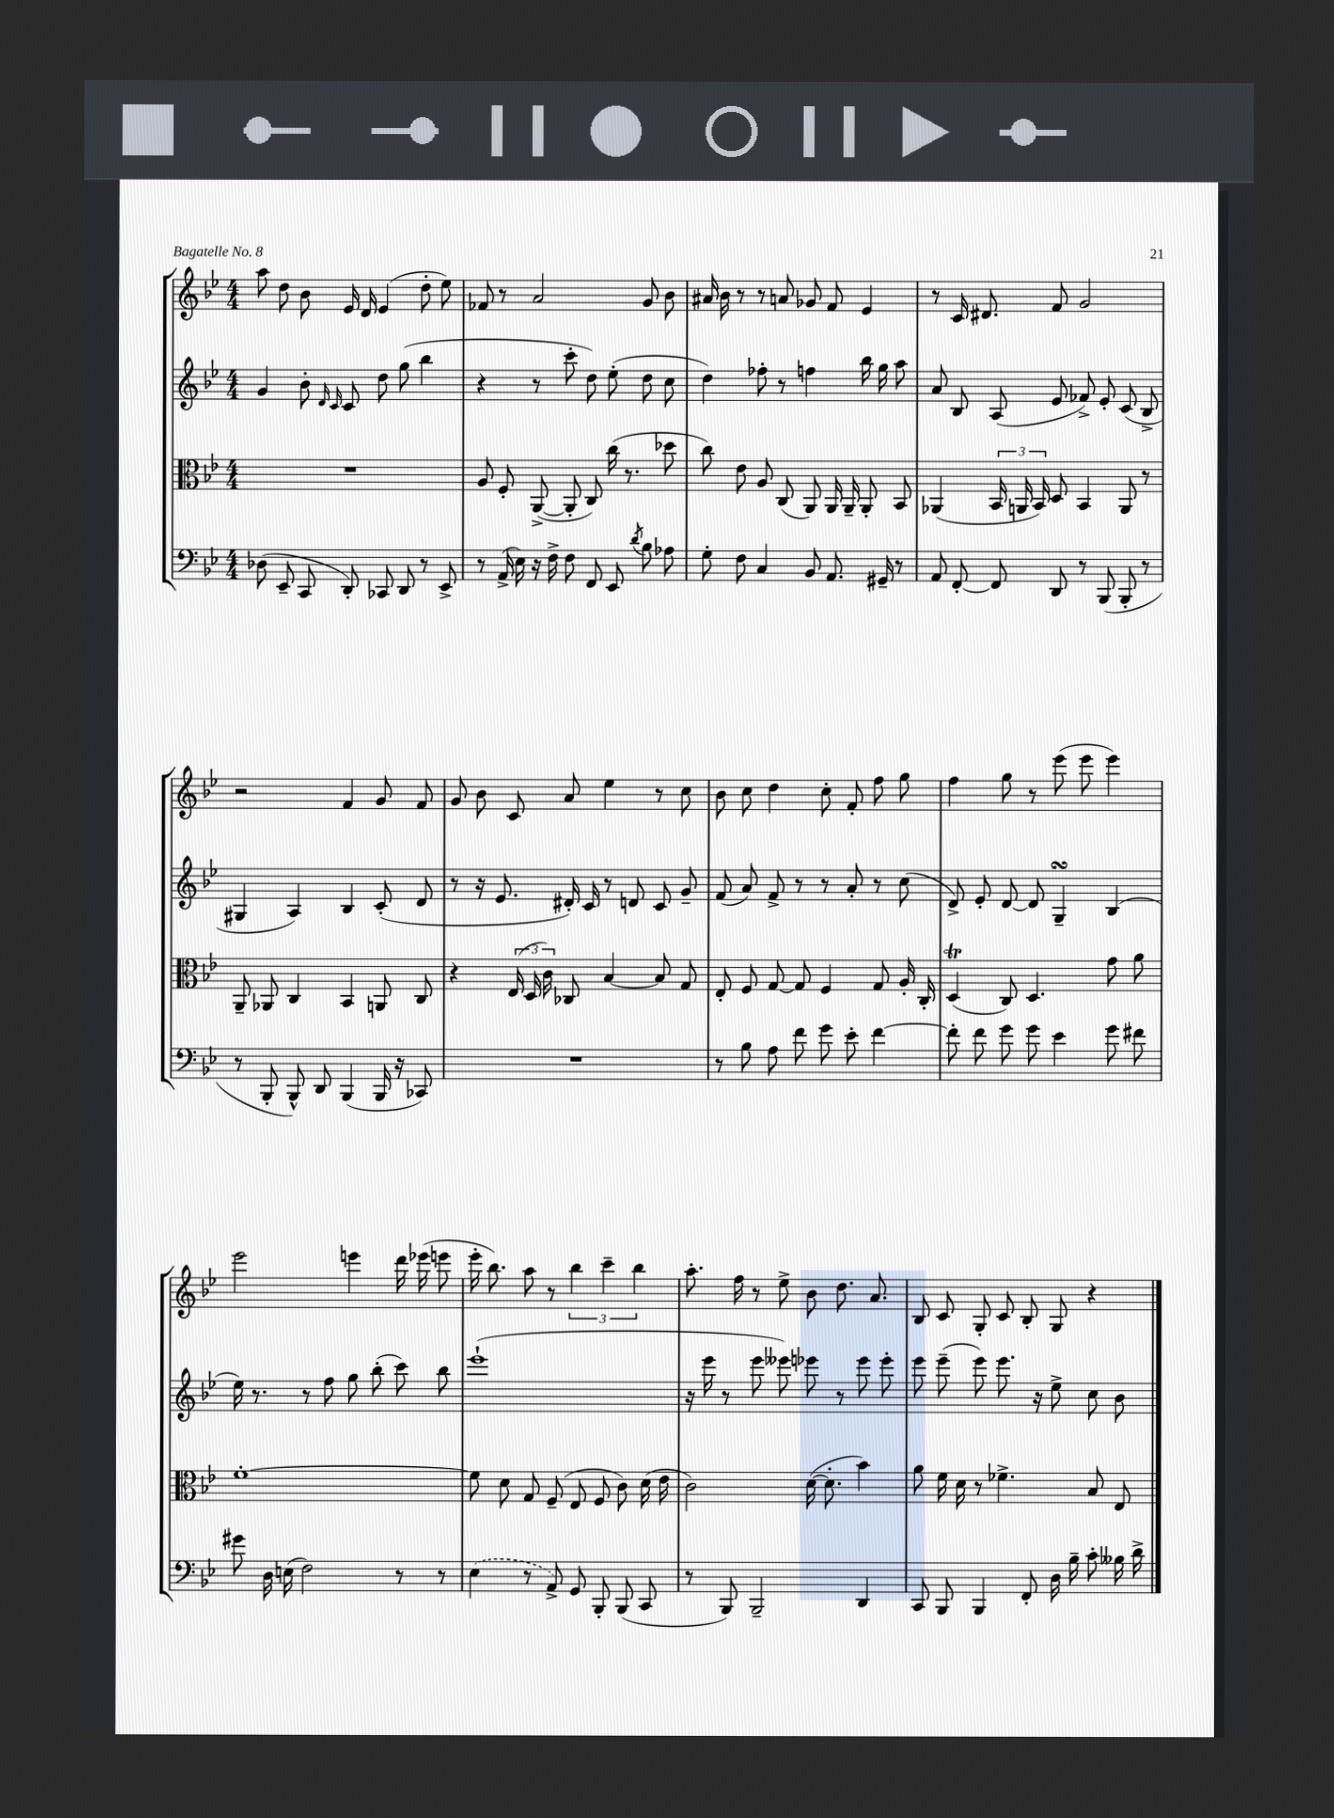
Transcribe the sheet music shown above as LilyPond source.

<<
\new StaffGroup <<
\new Staff = "s0" {
    \clef treble \key bes \major \numericTimeSignature \time 4/4
    \autoBeamOff a''8 d''8 bes'8 ees'16 d'16 ees'4( d''8-. ees''8) |
    fes'8 r8 a'2 g'8 bes'8 |
    ais'16 bes'16 r8 r8 a'8 ges'8 f'8 ees'4 |
    r8 c'16 dis'8. f'8 g'2 |
    r2 f'4 g'8 f'8 |
    g'8 bes'8 c'8 a'8 ees''4 r8 c''8 |
    bes'8 c''8 d''4 c''8-. f'8-. f''8 g''8 |
    f''4 g''8 r8 ees'''8( ees'''8 ees'''4) |
    ees'''2 e'''4 d'''16 ees'''16( e'''8 |
    ees'''16-. bes''8.) a''8 r8 \tuplet 3/2 { bes''4 c'''4-- bes''4 } |
    a''8.-. f''16 r8 ees''8-> bes'8 d''8. a'8. |
    bes8 c'8 g8-. c'8 bes8-. g8 r4 \bar "|." |
}
\new Staff = "s1" {
    \clef treble \key bes \major \numericTimeSignature \time 4/4
    \autoBeamOff g'4 bes'8-. \grace { d'16 c'16 } c'8 d''8 g''8( bes''4 |
    r4 r8 c'''8-. d''8) ees''8-.( d''8 c''8 |
    d''4) fes''8-. r8 f''4 bes''16 g''16 a''8 |
    a'8 bes8 a8( ees'8 fes'8->) ees'8-. c'8( bes8-> |
    gis4 a4) bes4 c'8-.( d'8 |
    r8 r16 ees'8. dis'16-.) c'16 r8 d'8 c'8 g'8-- |
    f'8( a'8) f'8-> r8 r8 a'8-. r8 c''8( |
    d'8->) ees'8-. d'8~ d'8 g4--\turn bes4( |
    ees''16) r8. r8 f''8 g''8 bes''8-.( c'''8) bes''8 |
    ees'''1-!( |
    r16 ees'''16 r8 ees'''8 eeses'''8) ees'''8 r8 ees'''8 ees'''8-. |
    ees'''8 ees'''8--( ees'''8) ees'''8. r16 ees''8-> c''8 bes'8 \bar "|." |
}
\new Staff = "s2" {
    \clef alto \key bes \major \numericTimeSignature \time 4/4
    \autoBeamOff R1 |
    a8 f8-. a,8~->( a,8-. c8) c''16( r8. des''8 |
    c''8) ees'8 a8 c8( a,8) a,16 a,16-- a,8-. bes,8 |
    aes,4( \tuplet 3/2 { bes,16 a,16 bes,16) } d8 bes,4 a,8 r8 |
    a,8-- aes,8 c4 bes,4 a,8 c8 |
    r4 \tuplet 3/2 { ees16( d16 c'16) } ces8 bes4~ bes8 g8 |
    ees8-. f8 g8~ g8 f4 g8 a16-. c16-. |
    d4\trill( c8) d4. g'8 a'8 |
    f'1~-. |
    f'8 d'8 g8 f8--( ees8 f8 c'8) d'16( ees'16 |
    c'2) d'16~( d'8.-. bes'4) |
    a'8 f'16 d'16 r8 fes'4.-> bes8 ees8 \bar "|." |
}
\new Staff = "s3" {
    \clef bass \key bes \major \numericTimeSignature \time 4/4
    \autoBeamOff des8( ees,8-- c,8 d,8-.) ces,8 d,8 r8 ees,8-> |
    r8 a,16->( ees16) r16 f16-> f8 f,8 ees,8 \acciaccatura { d'8 } bes8 aes8 |
    g8-. f8 c4 bes,8 a,8. gis,16-- r8 |
    a,8 f,8~-. f,8 d,8 r8 bes,,8( bes,,8-. r8 |
    r8 bes,,8-. bes,,8-^) d,8 bes,,4( bes,,16 r16 ces,8) |
    R1 |
    r8 bes8 a8 f'8 g'8 ees'8-. f'4~ |
    f'8-. f'8 g'8 g'8 ees'4 g'8 fis'8 |
    gis'8 d16 e16( f2) r8 r8 |
    \once \slurDashed ees4( r8 a,8->) g,8 bes,,8-. bes,,8( c,8 |
    r8 bes,,8) bes,,2-- d,4 |
    c,8 bes,,8 bes,,4 f,8-. d16 bes16-- c'8-. beses16 d'16-> \bar "|." |
}
>>
>>
\layout { \context { \Score \remove "Bar_number_engraver" } }
